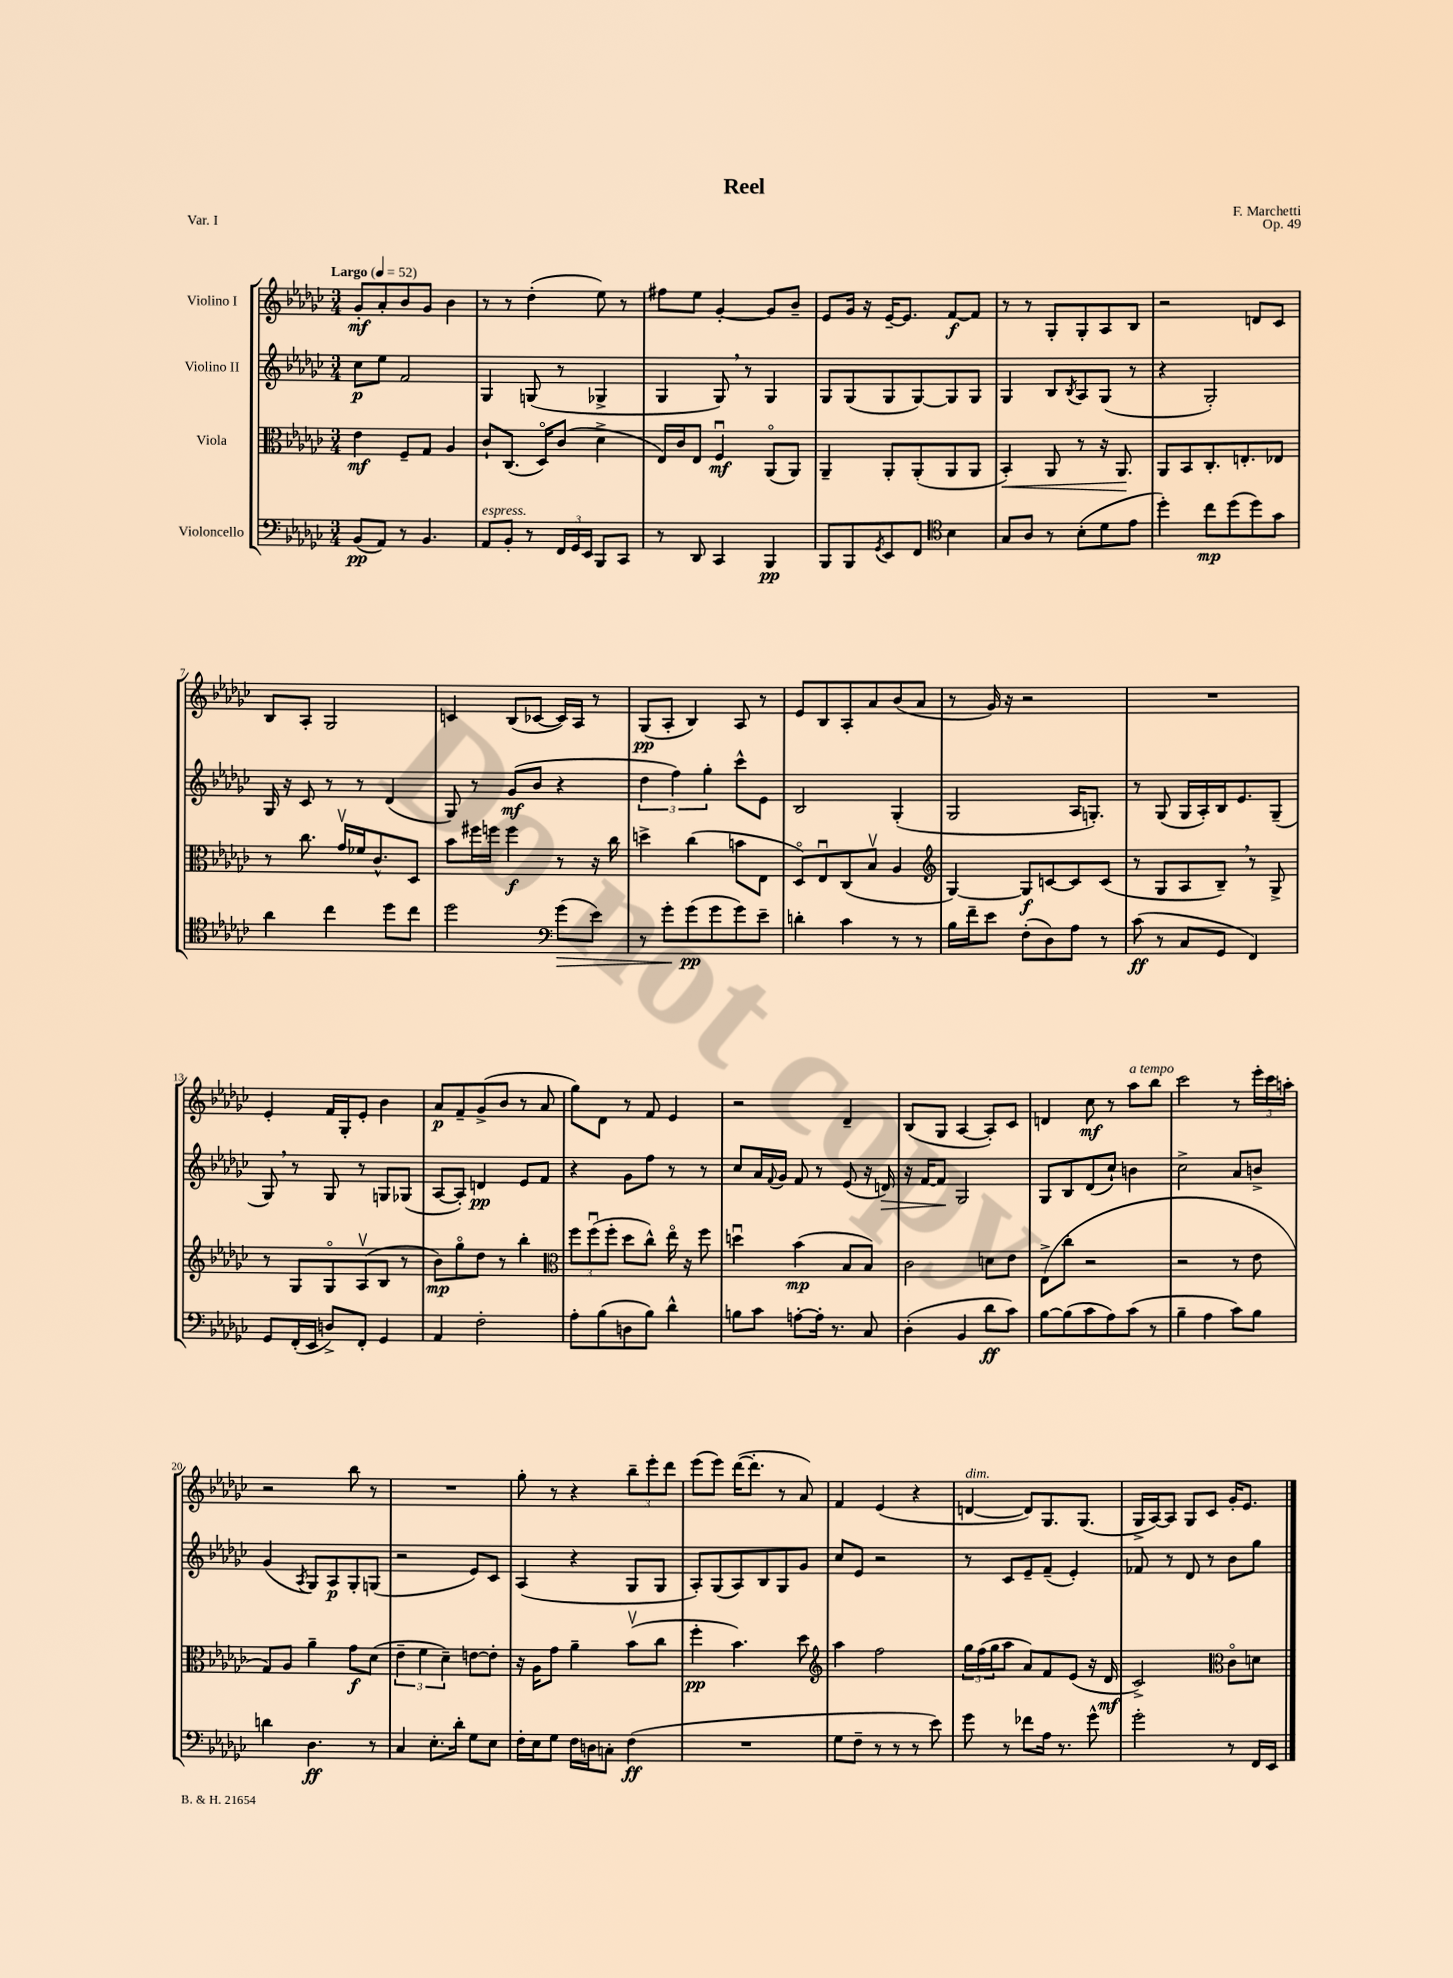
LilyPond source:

\header { title = "Reel" composer = "F. Marchetti" opus = "Op. 49" piece = "Var. I" }
<<
\new StaffGroup <<
\new Staff = "s0" \with { instrumentName = "Violino I" } {
    \clef treble \key ges \major \numericTimeSignature \time 3/4 \tempo "Largo" 4 = 52
    ges'8-.\mf aes'8-. bes'8 ges'8 bes'4 |
    r8 r8 des''4-.( ees''8) r8 |
    fis''8 ees''8 ges'4~-. ges'8 bes'8-- |
    ees'8 ges'16 r16 ees'16~-- ees'8. f'8~\f f'8 |
    r8 r8 ges8-. ges8-. aes8 bes8 |
    r2 d'8 ces'8 |
    bes8 aes8-. ges2 |
    c'4 bes8( ces'8~ ces'16) aes16 r8 |
    ges8\pp( aes8-. bes4) aes8 r8 |
    ees'8 bes8 aes8-. aes'8 bes'8( aes'8 |
    r8 ges'16) r16 r2 |
    R2. |
    ees'4-. f'16 ges16-. ees'8-. bes'4 |
    aes'8\p f'8-- ges'8->( bes'8 r8 aes'8 |
    ges''8) des'8 r8 f'8 ees'4 |
    r2 des'4-- |
    bes8( ges8 aes4~ aes8-.) ces'8 |
    d'4 ces''8\mf r8 aes''8^\markup { \italic "a tempo" } bes''8 |
    ces'''2 r8 \tuplet 3/2 { ees'''16-. ces'''16 a''16-. } |
    r2 bes''8 r8 |
    R2. |
    ges''8-. r8 r4 \tuplet 3/2 { bes''8-- ees'''8-. des'''8 } |
    ees'''8( ees'''8) des'''16~( des'''8.-. r8 aes'8) |
    f'4 ees'4( r4 |
    d'4~^\markup { \italic "dim." } d'8) ges8. ges8.( |
    ges16-> aes16~) aes8 ges8 ces'8 ges'16-. ees'8. \bar "|." |
}
\new Staff = "s1" \with { instrumentName = "Violino II" } {
    \clef treble \key ges \major \numericTimeSignature \time 3/4
    ces''8\p ees''8 f'2 |
    ges4 g8( r8 ges4-> |
    ges4 ges8) \breathe r8 ges4 |
    ges8 ges8( ges8 ges8~) ges8 ges8 |
    ges4 bes8 \acciaccatura { bes8 } aes8 ges8( r8 |
    r4 ges2-.) |
    ges16 r16 ces'8 r8 r8 des'4( |
    ges8) r8 ges'8\mf( bes'8 r4 |
    \tuplet 3/2 { des''4 f''4) ges''4-. } ces'''8-^ ees'8 |
    bes2 ges4-.( |
    ges2 aes16 g8.-.) |
    r8 ges8( ges16 aes16-.) bes16 ees'8. ges8--( |
    ges8) \breathe r8 ges8 r8 g8 ges8( |
    aes8~ aes8-.) d'4\pp ees'8 f'8 |
    r4 ges'8 f''8 r8 r8 |
    ces''8 aes'16 \appoggiatura { f'8 } ges'16 f'8 r8 ees'8( r16 d'16\>) |
    r16 f'16~ f'8\! ges2 |
    ges8 bes8 des'8( ces''8-!) b'4 |
    ces''2-> aes'8 b'8-> |
    ges'4( \acciaccatura { aes8 } ges8) aes8\p ges8-. g8( |
    r2 ees'8) ces'8 |
    aes4( r4 ges8 ges8 |
    aes8-.) ges8( aes8) bes8 ges8 ges'8 |
    ces''8 ees'8 r2 |
    r8 ces'8 ees'8-- f'8--( ees'4-.) |
    fes'8 r8 des'8 r8 bes'8 ges''8 \bar "|." |
}
\new Staff = "s2" \with { instrumentName = "Viola" } {
    \clef alto \key ges \major \numericTimeSignature \time 3/4
    ees'4\mf f8-- ges8 aes4 |
    ces'8-! ces8.( des16\flageolet) ces'8( des'4-> |
    ees16) ces'16 ees8 f4\downbow\mf aes,8\flageolet( aes,8) |
    aes,4-- aes,8-. aes,8-.( aes,8 aes,8 |
    bes,4-.\<) aes,8 r8 r16 aes,8.\! |
    aes,8 bes,8 ces8.-. e8.-. ees8 |
    r8 ces''8. ges'16\upbow fes'16 ces'8.-^ des8 |
    bes'8 fis''16 f''16 f''4\f r8 r16 ces''16 |
    d''4-> ces''4( b'8 ees8 |
    des8\flageolet) ees8\downbow ces8( bes8\upbow aes4 |
    \clef treble ges4~) ges8\f c'8~ c'8 c'8( |
    r8 ges8 aes8 bes8--) \breathe r8 ges8-> |
    r8 ges8 ges8\flageolet aes8\upbow( bes8 r8 |
    bes'8\mp) ges''8\flageolet des''8 r8 bes''4-. |
    \clef alto \tuplet 3/2 { f''8 f''8\downbow( f''8-. } des''8 ces''8-^) ees''16\flageolet r16 f''8 |
    d''4\downbow bes'4\mp( bes8 bes8) |
    ces'2 d'8 ees'8 |
    ees8->( ces''8-. r2 |
    r2 r8 ees'8 |
    ges8) aes8 aes'4-- ges'8\f des'8( |
    \tuplet 3/2 { ees'4-- f'4 des'4--) } e'8~ e'8-. |
    r16 aes16 ges'8 aes'4-- bes'8\upbow( ces''8 |
    f''4-.\pp bes'4.) des''8 |
    \clef treble aes''4 f''2 |
    \tuplet 3/2 { ges''16 f''16( ges''16 } aes''8 aes'8) f'8 ees'8( r16 des'16\mf |
    ces'2->) \clef alto ces'8\flageolet d'8 \bar "|." |
}
\new Staff = "s3" \with { instrumentName = "Violoncello" } {
    \clef bass \key ges \major \numericTimeSignature \time 3/4
    bes,8\pp( aes,8) r8 bes,4. |
    aes,8^\markup { \italic "espress." } bes,8-. r8 \tuplet 3/2 { f,16 ges,16 ees,16 } bes,,8 ces,8 |
    r8 des,8 ces,4 bes,,4\pp |
    bes,,8 bes,,8 \acciaccatura { ges,8 } ees,8 f,8 \clef tenor bes4 |
    ges8 aes8 r8 bes8-.( des'8 ees'8 |
    des''4-.) ces''8\mp des''8( des''8) ges'8 |
    aes'4 ces''4 des''8 ces''8 |
    des''2 \clef bass ges'8\>( ees'8) |
    r8 ges'8-.\! ges'8\pp( ges'8 ges'8) ees'8-- |
    d'4-. ces'4 r8 r8 |
    bes16 f'16-- ees'8 f8-.( des8) aes8 r8 |
    ces'8\ff( r8 ces8 ges,8 f,4) |
    ges,8 f,16-.( ees,16 d8->) f,8-. ges,4 |
    aes,4 f2-. |
    aes8-. bes8( d8 bes8) des'4-^ |
    b8 ces'8 a8~-. a16-. r8. ces8 |
    des4-.( bes,4 des'8\ff ces'8) |
    bes8~ bes8( ces'8 aes8) ces'8( r8 |
    bes4-- aes4 ces'8) bes8 |
    d'4 des4.\ff r8 |
    ces4 ees8.-. des'16-. ges8 ees8 |
    f16-. ees16 ges8 f16 d16 c8-. f4\ff( |
    R2. |
    ges8 f8-- r8 r8 r8 ees'8) |
    ges'8 r8 fes'8 aes16 r8. ges'8-^ |
    ges'2-. r8 f,16 ees,16 \bar "|." |
}
>>
>>
